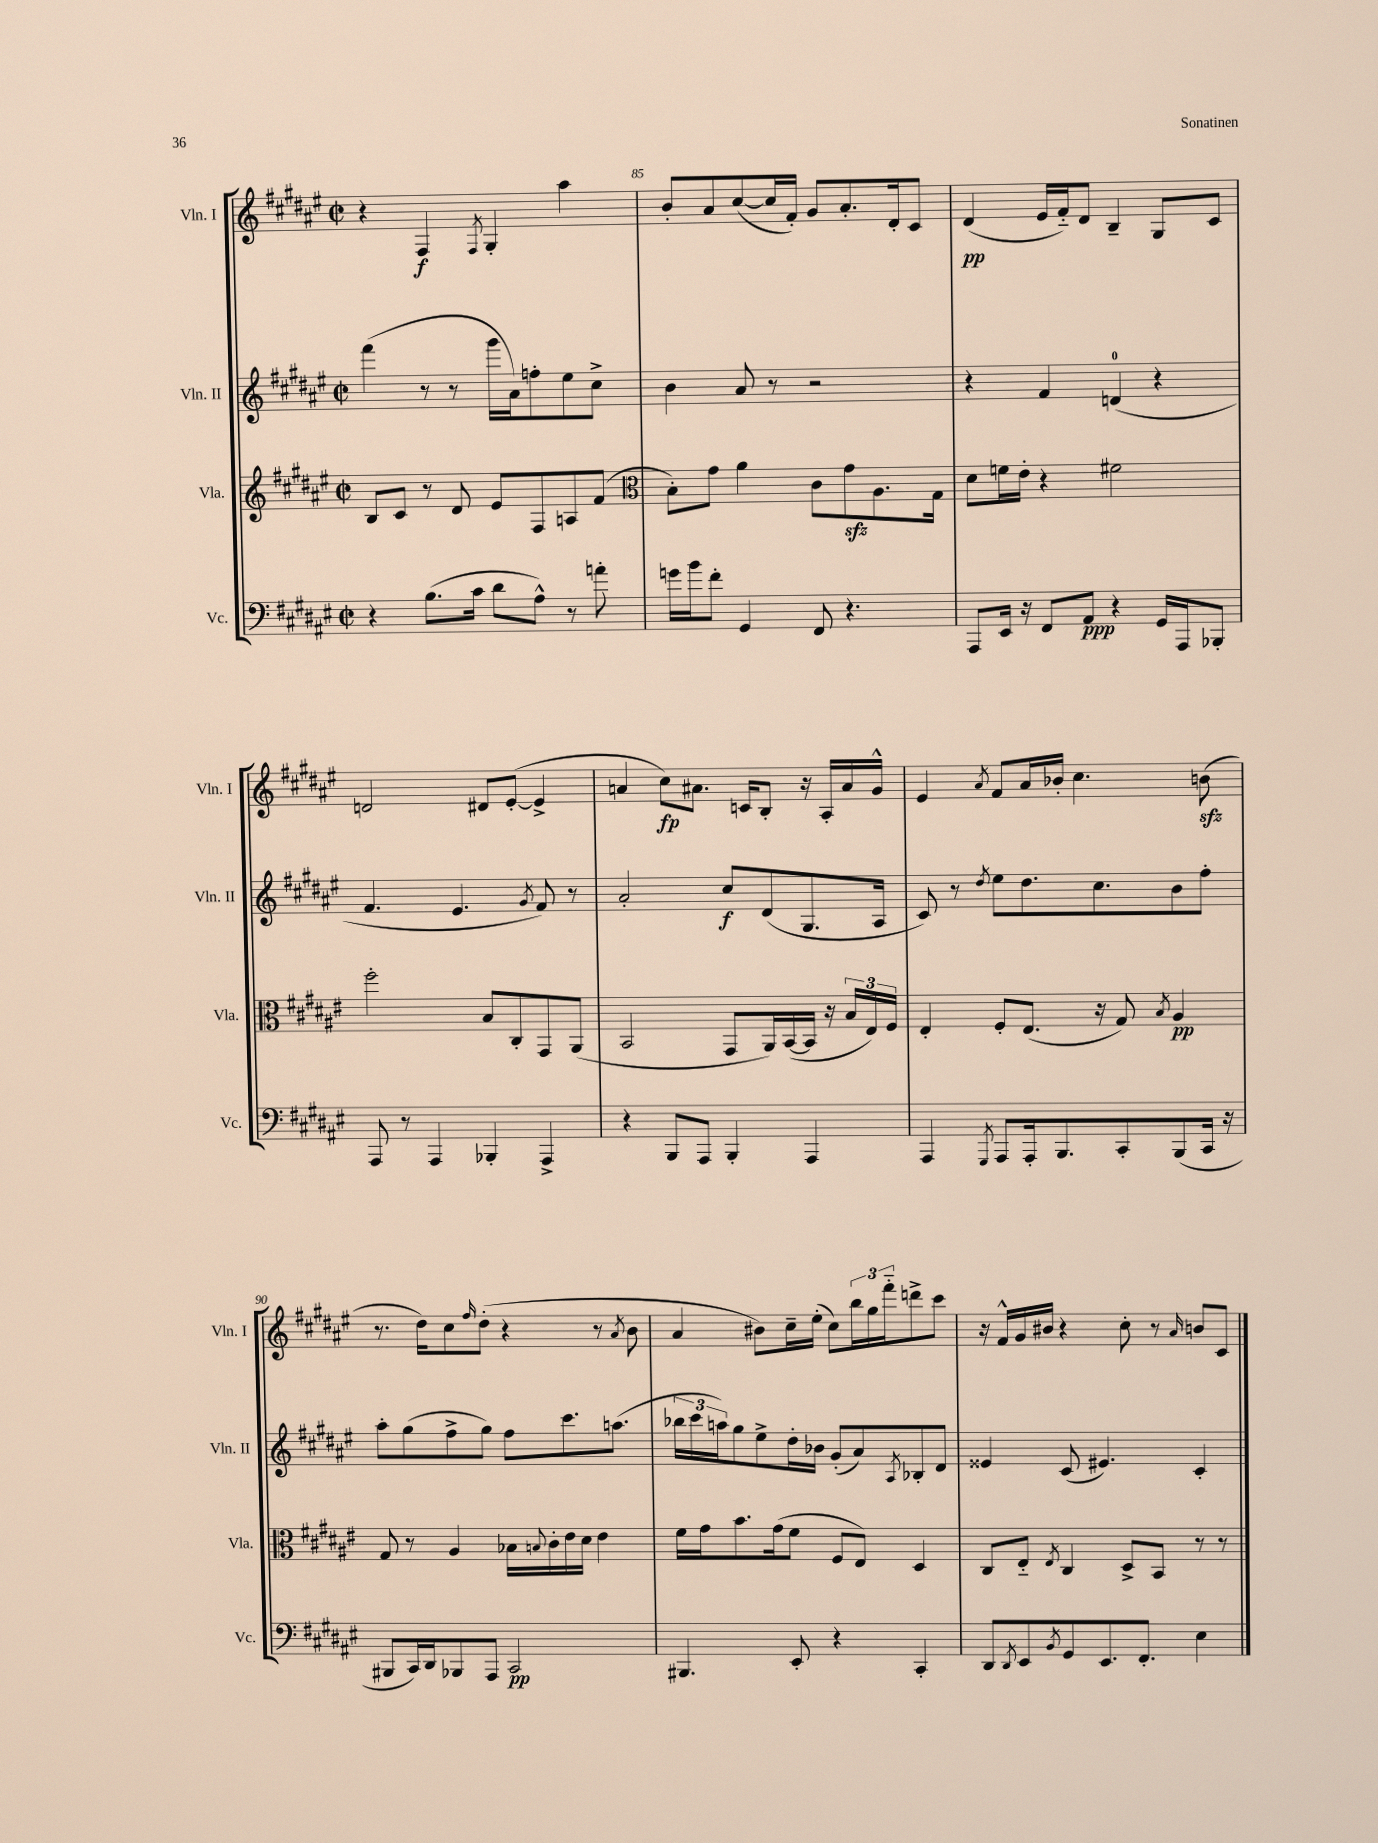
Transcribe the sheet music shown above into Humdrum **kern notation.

**kern	**kern	**kern	**kern
*staff4	*staff3	*staff2	*staff1
*clefF4	*clefG2	*clefG2	*clefG2
*k[f#c#g#d#a#e#]	*k[f#c#g#d#a#e#]	*k[f#c#g#d#a#e#]	*k[f#c#g#d#a#e#]
*M2/2	*M2/2	*M2/2	*M2/2
*met(c|)	*met(c|)	*met(c|)	*met(c|)
4r	8B	(4fff#	4r
.	8c#	.	.
(8.B	8r	8r	4F#
.	8d#	8r	.
16c#	.	.	.
.	.	.	8qF#
8d#	8e#	16ggg#	4G#'
.	.	16a#)	.
8A#^^)	8F#	8ff'	.
8r	8A	8ee#	4aa#
8a'	(8f#	8cc#^	.
=	=	=	=
*	*clefC3	*	*
16g	8B')	4b	8b'
16b	.	.	.
8f#'	8g#	.	8a#
4GG#	4a#	8a#	([8cc#
.	.	8r	16cc#]
.	.	.	16f#')
8FF#	8c#	2r	8g#
4.r	8g#	.	8.a#'
.	8.A#	.	.
.	.	.	16d#'
.	.	.	8c#
.	16G#	.	.
=	=	=	=
8AAA#	8d#	4r	(4d#
16EE#	16f	.	.
16r	16e#'	.	.
8FF#	4r	4f#	16e#
.	.	.	16f#'~)
8AA#	.	.	8d#
4r	2f#	(4d	4B~
16GG#	.	4r	8G#
16AAA#	.	.	.
8BBB-'	.	.	8c#
=	=	=	=
8AAA#	2ff#'	4.f#	2d
8r	.	.	.
4AAA#	.	.	.
.	.	4.e#	.
4BBB-'	8B	.	8d#
.	8C#'	.	([8e#'
.	.	8qg#	.
4AAA#^	8GG#	8f#)	4e#^]
.	(8AA#	8r	.
=	=	=	=
4r	2BB	2a#'	4a
8BBB	.	.	8cc#)
8AAA#	.	.	8.a#
4BBB'	8GG#	8cc#	.
.	.	.	16c
.	16AA#)	(8d#	8B'
.	([16BB	.	.
4AAA#	16BB]	8.G#	16r
.	16r	.	16A#'
.	24B	.	16a#
.	24E#)	.	.
.	.	16A#	16g#^^
.	24F#	.	.
=	=	=	=
4AAA#	4E#'	8c#)	4e#
.	.	8r	.
8qGGG#	.	8qdd#	8qa#
8AAA#	8F#'	8ee#	8f#
16AAA#'	(8.E#	8.dd#	16a#
8.BBB	.	.	16b-'
.	.	.	4.cc#
.	16r	8.cc#	.
8CC#'	8G#)	.	.
.	8qB	.	.
(8BBB	4A#	8b	.
16CC#	.	8ff#'	(8b
16r	.	.	.
=	=	=	=
8BBB#	8G#	8aa#'	8.r
16CC#)	8r	(8gg#	.
16DD#	.	.	16dd#)
8BBB-	4A#	8ff#^	8cc#
.	.	.	16qqff#
8AAA#	.	8gg#)	(8dd#'
2CC#	16B-	8ff#	4r
.	8qqB	.	.
.	16c#'	.	.
.	16e#	8.ccc#	.
.	16d#	.	.
.	4e#	.	8r
.	.	(8.aa	.
.	.	.	8qa#
.	.	.	8b
=	=	=	=
4.BBB#	16f#	24bb-	4a#
.	.	24ccc#	.
.	16g#	.	.
.	.	24aa)	.
.	8.b	8gg#	.
.	.	8ee#^	8b#)
.	(16g#	.	.
8EE#'	8f#	16dd#'	16cc#~
.	.	16b-	(16ee#'
4r	8F#	(8g#'	8cc#)
.	8E#)	8a#)	24bb
.	.	.	24gg#
.	.	.	24fff#'~
.	.	8qA#	.
4CC#'	4D#	8B-'	8ddd^
.	.	8d#	8ccc#
=	=	=	=
8DD#	8C#	4e##	16r
.	.	.	16f#^^
8qDD#	.	.	.
8EE#	8E#'~	.	16g#
.	.	.	16b#
8qBB	8qE#	.	.
8GG#	4C#	(8c#	4r
8.EE#	.	4.e#)	.
.	8D#^	.	8cc#'
8.FF#'	.	.	.
.	8BB	.	8r
.	.	.	16qqa#
4E#	8r	4c#'	8b
.	8r	.	8c#
==	==	==	==
*-	*-	*-	*-
